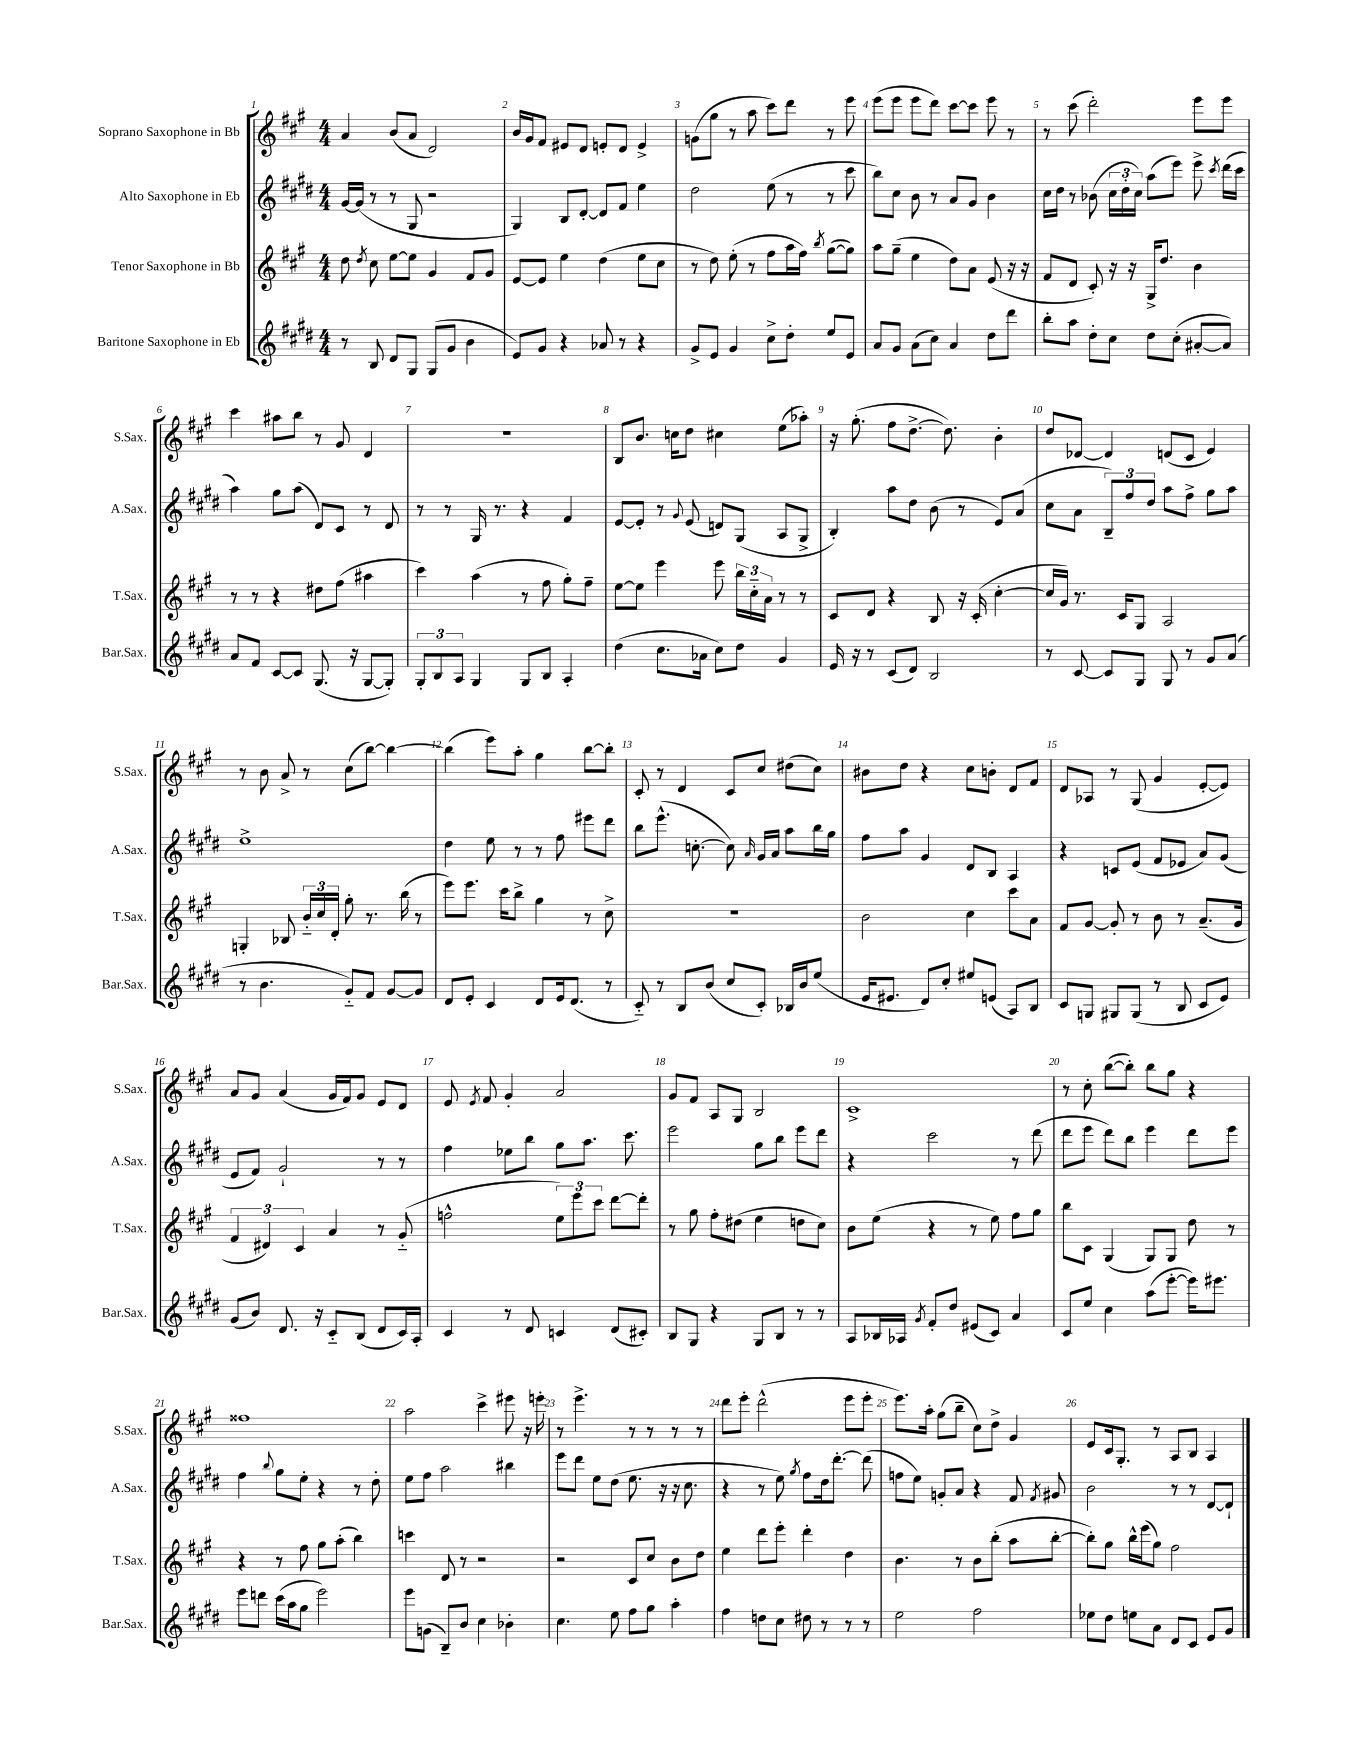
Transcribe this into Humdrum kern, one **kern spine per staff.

**kern	**kern	**kern	**kern
*staff4	*staff3	*staff2	*staff1
*clefG2	*clefG2	*clefG2	*clefG2
*k[f#c#g#d#]	*k[f#c#g#]	*k[f#c#g#d#]	*k[f#c#g#]
*M4/4	*M4/4	*M4/4	*M4/4
8r	8dd\	[16g#/LL	4a/
.	.	(16g#/]JJ	.
.	8qdd/	.	.
8B/	8cc#\	8r	.
8d#/L	[8ee\L	8r	(8b/L
8G#/J	8ee\]J	8G#/	8a/J
(8G#/L	4g#/	2r	2d/)
8g#/J	.	.	.
4b\	8f#/L	.	.
.	8g#/J	.	.
=	=	=	=
8e/L)	[8e/L	4G#/)	16b/LL
.	.	.	16g#/J
8g#/J	8e/]J	.	8f#/J
4r	4ee\	8B/L	8e#/L
.	.	[8d#'/J	8d/J
8a-/	(4dd\	8d#/]L	8e'/L
8r	.	8f#/J	8d/J
4r	8ee\L	4ee\	4e^/
.	8cc#\J	.	.
=	=	=	=
8g#^/L	8r	2dd#\	(8g\L
8e/J	8dd\)	.	8gg#\J
4g#/	(8ee'\	.	8r
.	8r	.	8aa\
8cc#^\L	8ff#\L	(8ee\	8ccc#\L)
8dd#'\J	16aa\L	8r	8ddd\J
.	16ff#\JJ)	.	.
.	8qbb/	.	.
8ee/L	([8gg#\L	8r	8r
8e/J	8gg#\]J)	8ccc#\	8eee\
=	=	=	=
8a/L	8aa\L	8bb\L)	(8eee\L
8g#/J	(8gg#~\J	8cc#\J	8eee\J
(8a\L	4ee\	8b\	8eee\L
8cc#\J)	.	8r	8ddd\J)
4a/	8dd\L)	8a/L	[8ccc#\L
.	8a\J	8g#/J	8ccc#\]J
8dd#\L	(8e/	4b\	8eee\
8ddd#\J	16r	.	8r
.	16r	.	.
=	=	=	=
8bb'\L	8f#/L	16cc#\LL	8r
.	.	16dd#\JJ	.
8aa\J	8d/J	8r	(8ccc#\
8dd#'\L	8c#'/)	(8b-\	2ddd'\)
8cc#\J	16r	24cc#\LL	.
.	.	24dd#'\	.
.	16r	.	.
.	.	24cc#\JJ)	.
8dd#\L	16G#^/LK	(8aa\L	.
.	8.dd/J	.	.
(8cc#'\J	.	8eee\J)	.
[8a#'/L	4b\	8eee^\	8eee\L
.	.	8qccc#/	.
8a#/]J)	.	(16ddd#\LL	8eee\J
.	.	16ccc#\JJ	.
=	=	=	=
8a/L	8r	4aa\)	4ccc#\
8f#/J	8r	.	.
[8c#/L	4r	8gg#\L	8aa#\L
8c#/]J	.	(8aa\J	8bb\J
(8.G#/	8dd#\L	8d#/L)	8r
.	(8ff#\J	8c#/J	8g#/
16r	.	.	.
[8G#/L	4aa#\	8r	4d/
8G#'/]J)	.	8d#/	.
=	=	=	=
12G#'/L	4ccc#\)	8r	1r
12B/	.	.	.
.	.	8r	.
12A/J	.	.	.
4G#/	(4aa\	16G#/	.
.	.	8.r	.
8G#/L	8r	4r	.
8B/J	8ff#\	.	.
4A'/	8gg#'\L)	4f#/	.
.	8ff#~\J	.	.
=	=	=	=
(4dd#\	[8ee\L	[8e/L	8B/L
.	8ee\]J	8e'/]J	8.b/J
8.cc#\L	4eee\	8r	.
.	.	.	16cc\LK
.	.	8qqg#/	.
.	.	(8e/	8dd\J
16a-\Jk	.	.	.
8cc#\L)	8eee\	8d/L)	4cc#\
8dd#\J	24bb\LL	(8G#/J	.
.	24cc#'~\	.	.
.	24a\JJ	.	.
4g#/	8r	8A/L	(8ee\L
.	8r	8G#^/J	8aa-'\J)
=	=	=	=
16e/	8c#/L	4B'/)	16r
16r	.	.	(8.gg#'\
8r	8d/J	.	.
(8c#/L	4r	8aa\L	8ff#\L
8d#/J)	.	8dd#\J	[8.dd^\J
2B/	8B/	(8b\	.
.	.	.	8.dd\])
.	16r	8r	.
.	(16c#'/	.	.
.	[4cc#'\	8e/L)	4b'\
.	.	(8a/J	.
=	=	=	=
8r	16cc#/]LL	8cc#\L	8dd/L
.	16g#/JJ)	.	.
[8c#/	8.r	8a\J	[8d-/J
8c#/]L	.	12B~/L)	4d-/]
.	16c#/LK	.	.
.	.	12ff#/	.
8G#/J	8G#/J	.	.
.	.	12dd#/J	.
8G#/	2A/	8aa\L	(8d/L
8r	.	8ff#^\J	8c#/J
8g#/L	.	8gg#\L	4e/)
(8a/J	.	8aa\J	.
=	=	=	=
8r	4G'/	1ee^	8r
4.b\	.	.	8b\
.	8B-/	.	8a^/
.	24b'~/LL	.	8r
.	24cc#/	.	.
.	24d'/JJ	.	.
8g#'~/L)	8gg#'\	.	(8cc#\L
8f#/J	8.r	.	[8bb\J)
[8g#/L	.	.	4bb\_
.	(16bb\	.	.
8g#/]J	8r	.	.
=	=	=	=
8d#/L	8eee\L)	4dd#\	(4bb\]
8e'/J	8.eee\J	.	.
4c#/	.	8ee\	8eee\L)
.	16ccc#\LK	.	.
.	8bb^\J	8r	8aa'\J
8d#/L	4gg#\	8r	4gg#\
16e/k	.	8ff#\	.
(8.d#/J	.	.	.
.	8r	8eee#\L	[8bb\L
8r	8cc#^\	8ddd#\J	8bb'\]J
=	=	=	=
8c#'~/)	1r	8bb\L	8c#'/
8r	.	(8.eee^^\J	8r
8B/L	.	.	4d/
.	.	[8.cc'\	.
(8b/J	.	.	.
8cc#/L	.	8cc\])	8c#/L
.	.	16qqa/	.
8c#'/J)	.	16g#/LL	8cc#/J
.	.	16a/JJ	.
16B-/LL	.	8aa\L	(8dd#\L
16b/J	.	.	.
(8ee/J	.	16bb\L	8cc#\J)
.	.	16gg#\JJ	.
=	=	=	=
16e/LK	2b\	8ff#\L	8b#\L
8.e#/J	.	.	.
.	.	8aa\J	8dd\J
8d#/L)	.	4g#/	4r
8cc#'/J	.	.	.
8ee#/L	4cc#\	8d#/L	8cc#\L
(8e/J	.	8B/J	8b'\J
8A/L)	8ccc#\L	4A/	8d/L
8B/J	8a\J	.	8f#/J
=	=	=	=
8c#/L	8f#/L	4r	8d/L
8G/J	[8g#/J	.	8A-/J
8G#/L	8g#'/]	8c/L	8r
(8G#/J	8r	(8e/J	(8G#/
8r	8b\	8f#/L	4g#/
8B/	8r	8e-/J	.
8c#/L	(8.a~/L	8a/L)	[8e'/L
8e/J)	.	(8g#/J	8e/]J)
.	16g#/Jk	.	.
=	=	=	=
(8g#/L	6f#/	8e/L	8a/L
8b/J)	.	8f#/J)	8g#/J
.	6d#/)	.	.
8.d#/	.	2g#`/	(4a/
.	6c#/	.	.
16r	.	.	.
8c#'~/L	4a/	.	16g#/LL
.	.	.	16f#/J)
(8B/J	.	.	8g#/J
8d#/L	8r	8r	8e/L
16c#/L)	(8g#'~/	8r	8d/J
16A'/JJ	.	.	.
=	=	=	=
4c#/	2ff^^\	4ff#\	8e/
.	.	.	8qe/
.	.	.	8f#/
8r	.	8ee-\L	4g#'/
8d#/	.	8bb\J	.
4c/	12ee\L)	8gg#\L	2a/
.	12eee\	.	.
.	.	8.aa\J	.
.	12ccc#\J	.	.
(8d#/L	[8ddd\L	.	.
.	.	8.ccc#\	.
8c#'/J)	8ddd'\]J	.	.
=	=	=	=
8B/L	8r	2eee\	8g#/L
8G#/J	8gg#\	.	8f#/J
4r	8ff#'\L	.	8A/L
.	(8dd#\J	.	8G#/J
8G#/L	4ee\	8gg#\L	2B/
8B/J	.	8bb\J	.
8r	8dd\L	8eee\L	.
8r	8cc#\J)	8ddd#\J	.
=	=	=	=
8A/L	8b\L	4r	1c#^
16B-/L	(8ee\J	.	.
16A-/JJ	.	.	.
8qg#/	.	.	.
8f#'/L	4r	2ccc#\	.
8dd#/J	.	.	.
(8e#/L	8r	.	.
8c#/J)	8ee\)	.	.
4a/	8ff#\L	8r	.
.	8gg#\J	(8ddd#\	.
=	=	=	=
8c#/L	8bb\L	8ddd#\L	8r
8ee/J	8c#\J	8eee\J	8cc#'\
4cc#\	(4G#/	8ddd#\L)	([8bb\L
.	.	8bb\J	8bb'\]J)
(8aa\L	8G#/L)	4eee\	8bb\L
[8eee'\J	8G#/J	.	8gg#\J
16eee\]LK)	8dd\	8ddd#\L	4r
8.eee#\J	.	.	.
.	8r	8eee\J	.
=	=	=	=
8eee\L	4r	4ff#\	1ff##
8ddd\J	.	.	.
.	.	8qqbb/	.
(16ccc#\LL	8r	8gg#\L	.
16aa\J	.	.	.
8gg#\J	8ff#\	8ee'\J	.
2eee\)	8gg#\L	4r	.
.	(8aa'\J	.	.
.	4bb\)	8r	.
.	.	8dd#'\	.
=	=	=	=
8eee\L	4ccc\	8ee\L	2aa\
(8g\J	.	8ff#\J	.
8B~/L)	8d/	2aa\	.
8b/J	8r	.	.
4cc#\	2r	.	4ccc#^\
4b-'\	.	4bb#\	8eee#\
.	.	.	16r
.	.	.	16eee'\
=	=	=	=
4.cc#\	2r	8eee\L	8r
.	.	8ddd#\J	4.eee^\
.	.	8ee\L	.
8ee\	.	(8dd#\J	.
8ff#\L	8c#/L	8.ee\	8r
8gg#\J	8cc#/J	.	8r
.	.	16r	.
4aa'\	8b\L	16r	8r
.	.	8.cc#\	.
.	8dd\J	.	8r
=	=	=	=
4ff#\	4ee\	4r	8ddd\L
.	.	.	8eee'\J
8dd\L	8ddd\L	8r	(2ddd^^\
8cc#\J	8eee'\J	8ee\)	.
.	.	8qgg#/	.
8dd#\	4ddd'\	8ff#\L	.
8r	.	16dd#\k	.
.	.	[8.ddd#'\J	.
8r	4dd\	.	8eee\L
8r	.	(8ddd#\]	8eee'\J
=	=	=	=
2ee\	4.b\	8ff\L	8.eee\L)
.	.	8ee\J)	.
.	.	.	16aa'\Jk
.	.	8g'/L	(8gg#\L
.	8r	8a/J	8bb~\J
2ff#\	8b\L	4r	8cc#\L)
.	(8bb'\J	.	8dd^\J
.	8aa\L	8f#/	4g#/
.	.	8qf#/	.
.	[8bb'\J	8g#/	.
=	=	=	=
8ee-\L	8bb'\]L)	2b\	8e/L
8dd#\J	8gg#\J	.	16c#/k
.	.	.	8.G#'/J
8ee\L	16bb^^\LL	.	.
.	(16eee\J	.	.
8a\J	8gg#\J)	.	8r
8d#/L	2ff#\	8r	8A/L
8c#/J	.	8r	8B/J
8e/L	.	[8d#/L	4A/
8g#/J	.	8d#`/]J	.
==	==	==	==
*-	*-	*-	*-
